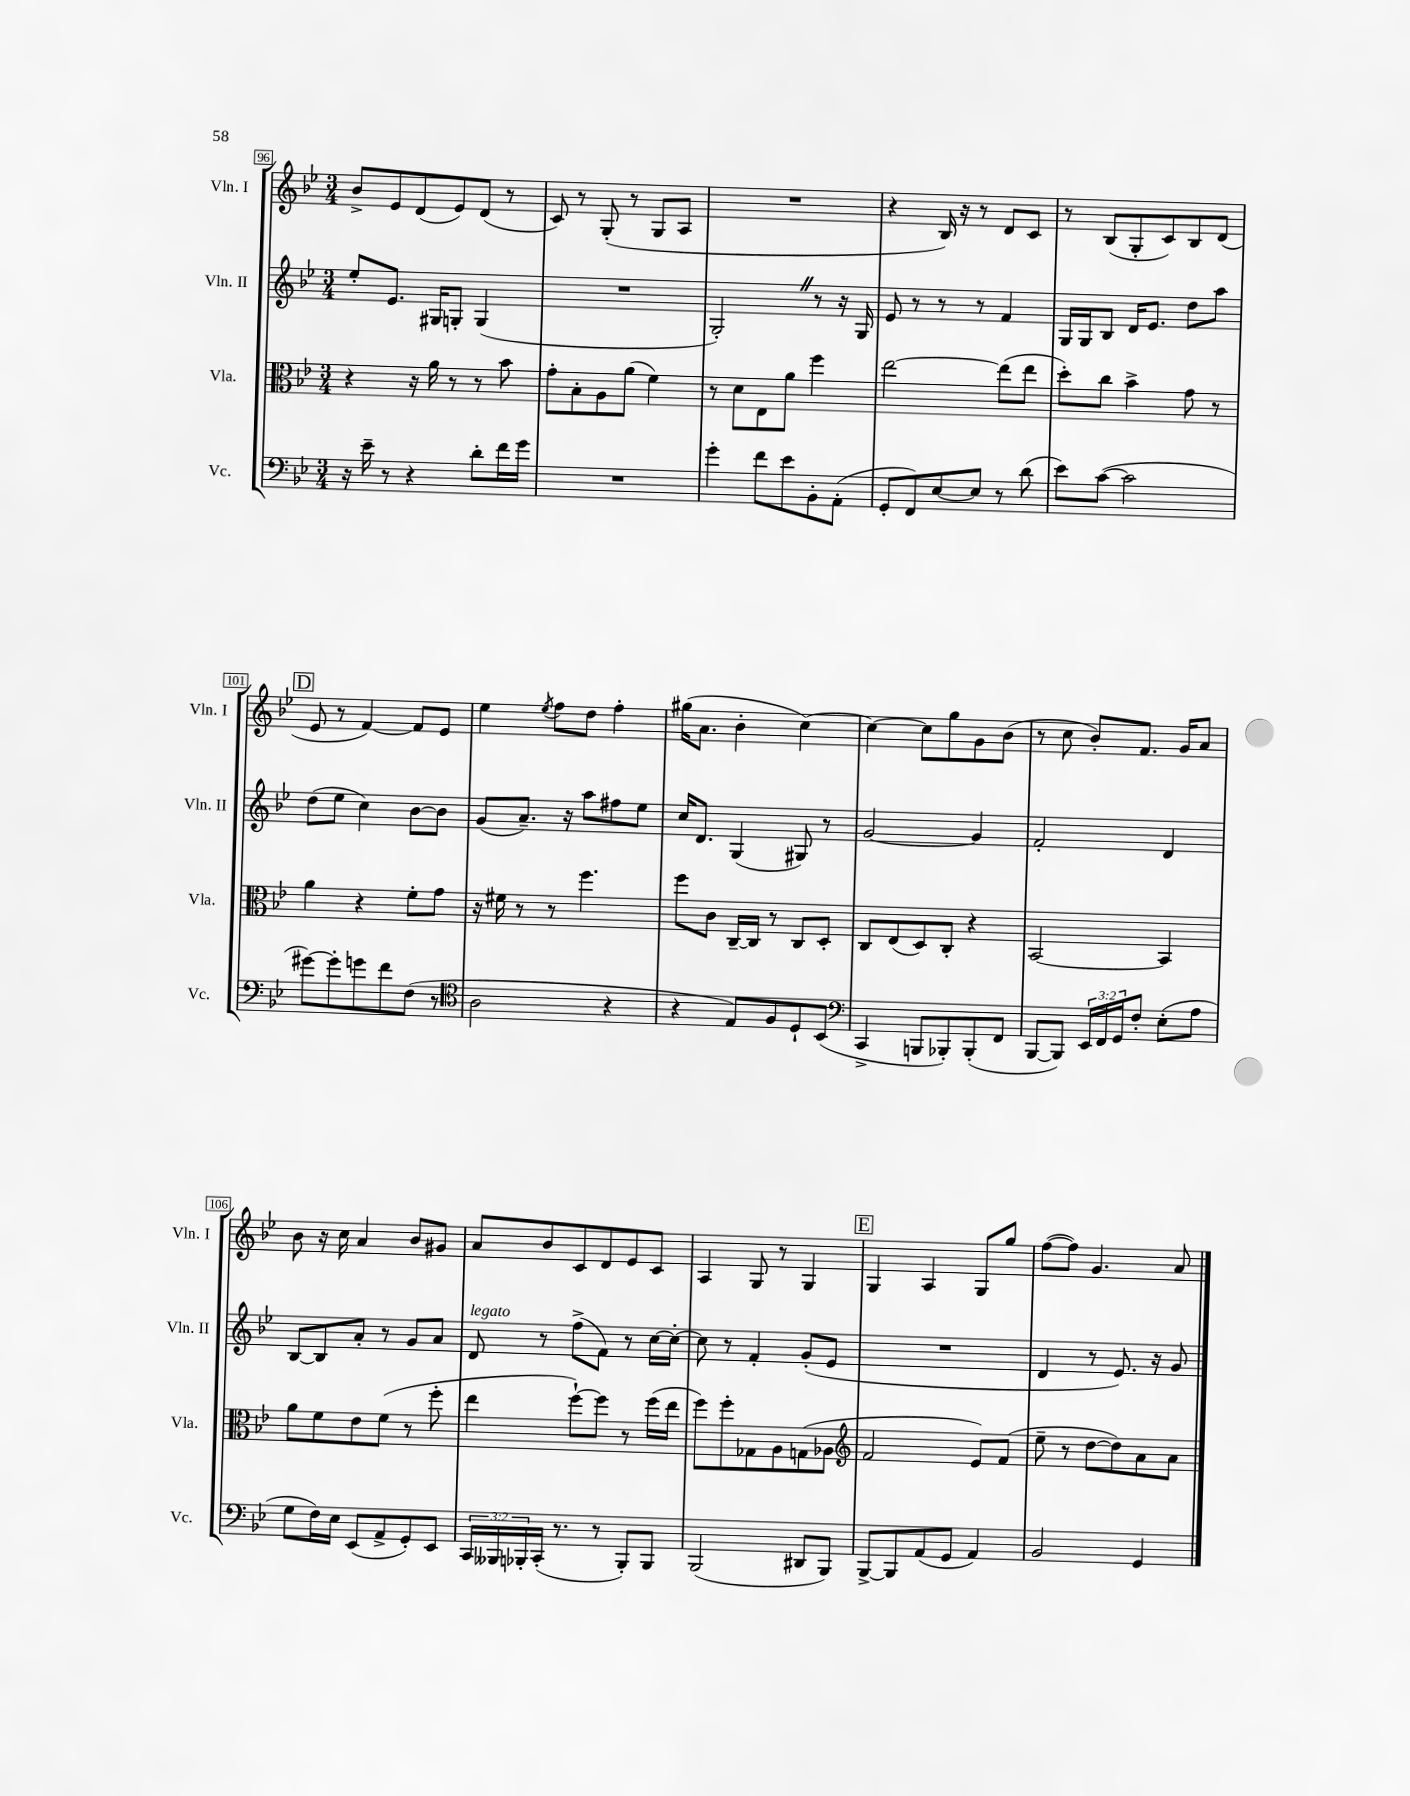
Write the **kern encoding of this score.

**kern	**kern	**kern	**kern
*staff4	*staff3	*staff2	*staff1
*clefF4	*clefC3	*clefG2	*clefG2
*k[b-e-]	*k[b-e-]	*k[b-e-]	*k[b-e-]
*M3/4	*M3/4	*M3/4	*M3/4
16r	4r	8ee-'/L	8b-^/L
16e-~\	.	.	.
8r	.	8.e-/J	8e-/
4r	16r	.	(8d/
.	16a\	16G#/LK	.
.	8r	8G'/J	8e-/)
8d'\L	8r	(4G/	(8d/J
16f\L	8b-\	.	8r
16g\JJ	.	.	.
=	=	=	=
2.r	8g'\L	2.r	8c/)
.	8B-'\	.	8r
.	8A\	.	(8G'/
.	(8a\J	.	8r
.	4f\)	.	8G/L
.	.	.	8A/J
=	=	=	=
4g'\	8r	2G'/)	2.r
.	8d\L	.	.
8f\L	8E-\	.	.
8e-\	8a\J	.	.
8BB-'\	4ff\	8r	.
(8AA'\J	.	16r	.
.	.	16G/	.
=	=	=	=
8GG'/L	[2ee-\	8e-/	4r
8FF/)	.	8r	.
[8E-/	.	8r	16B-/)
.	.	.	16r
8E-/]J	.	8r	8r
8r	(8ee-\]L	4f/	8d/L
(8d\	8ee-\J	.	8c/J
=	=	=	=
8e-\L)	8dd'\L)	16G/LL	8r
.	.	16G/J	.
([8c\J	8cc\J	8B-/J	(8B-/L
2c\]	4b-^\	16d/LK	8G'/
.	.	8.e-/J	.
.	.	.	8c/)
.	8g\	8dd\L	8B-/
.	8r	8aa\J	(8d/J
=	=	=	=
[8g#\L)	4a\	(8dd\L	8e-/
8g#'\]	.	8ee-\J	8r
8g\	4r	4cc\)	[4f/)
8f\	.	.	.
(8F\J	8f'\L	[8b-\L	8f/]L
8r	8g\J	8b-\]J	8e-/J
=	=	=	=
*clefC4	*	*	*
2A\	16r	(8g/L	4ee-\
.	16f#\	.	.
.	8r	8.a~/J)	.
.	.	.	8qee-/
.	8r	.	8ff\L
.	.	16r	.
.	4.ff\	8aa\L	8dd\J
4r	.	8ff#\	4ff'\
.	.	8ee-\J	.
=	=	=	=
4r	8ff\L	16cc/LK	(16gg#\LK
.	.	8.d/J	8.a\J
.	8c\J	.	.
8E-/L)	[16C~/LL	(4G/	4b-'\
.	16C/]JJ	.	.
8F/	8r	.	.
8D`/	8C/L	8G#/)	[4cc\)
(8BB-/J	8D'/J	8r	.
=	=	=	=
*clefF4	*	*	*
4CC^/	8C/L	[2g/	4cc\_
.	(8E-/	.	.
8BBB/L	8D/)	.	8cc\]L
8BBB-'/)	8C'/J	.	8gg\
(8BBB-'/	4r	4g/]	8g\
8FF/J	.	.	(8b-\J
=	=	=	=
[8BBB-/L	[2BB-/	2f'/	8r
8BBB-/]J)	.	.	8cc\
24EE-/LL	.	.	8b-'/L)
24FF/	.	.	.
24GG/J	.	.	.
8F'/J	.	.	8.f/J
(8E-'\L	4BB-/]	4d/	.
.	.	.	16g/LK
8A\J	.	.	8a/J
=	=	=	=
8G\L	8a\L	[8B-/L	8b-\
16F\L)	8f\	8B-/]	16r
16E-\JJ	.	.	16cc\
(8EE-/L	8e-\	8a'/J	4a/
8AA^/	(8f\J	8r	.
8GG'/)	8r	8g/L	8b-/L
8EE-/J	8ff'\	8a/J	8g#/J
=	=	=	=
24CC/LL	4ee-\	8d/	8a/L
24BBB--/	.	.	.
24BBB-'/	.	.	.
(16CC'/JJ	.	8r	8b-/
8.r	.	.	.
.	[8ff`\L)	(8ff^\L	8c/
8r	8ff\]J	8f\J)	8d/
8BBB-'/L)	8r	8r	8e-/
8BBB-/J	(16ff\LL	[16cc\LL	8c/J
.	16ee-\JJ	16cc'\_JJ	.
=	=	=	=
(2BBB-/	8ff\L)	8cc\]	4A/
.	8ff'\	8r	.
.	8G-\	4f'/	8G/
.	8A\	.	8r
8DD#/L	(8G\	(8g'/L	4G/
8BBB-/J)	8A-\J	8e-/J	.
=	=	=	=
*	*clefG2	*	*
[8BBB-^/L	2f/	2.r	4G/
8BBB-/]	.	.	.
(8AA/	.	.	4A/
8GG/J	.	.	.
4AA/)	8e-/L)	.	8G/L
.	(8f/J	.	8gg/J
=	=	=	=
2BB-/	8ee-~\	4d/	([8ff\L
.	8r	.	8ff\]J)
.	[8dd\L	8r	4.g/
.	8dd\])	8.e-/)	.
4GG/	8a\	.	.
.	.	16r	.
.	8a\J	8g/	8a/
==	==	==	==
*-	*-	*-	*-
